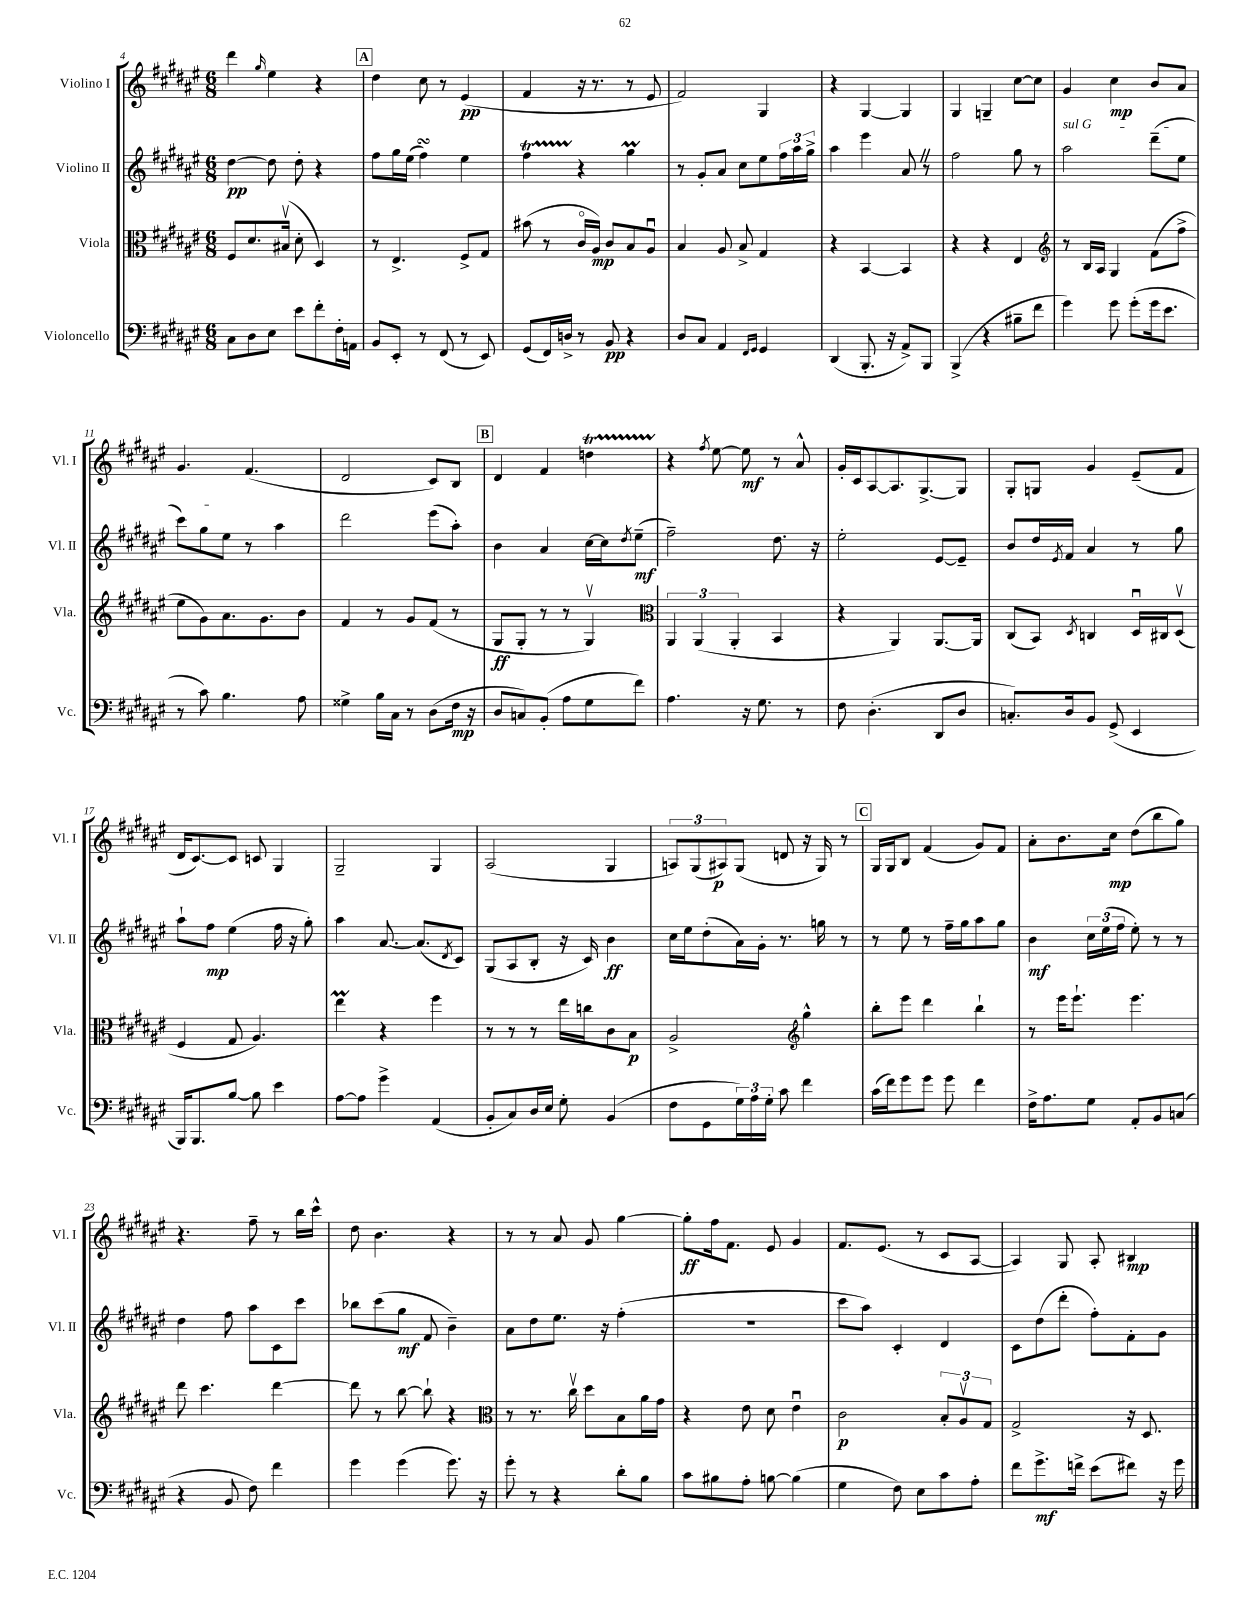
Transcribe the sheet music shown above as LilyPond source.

<<
\new StaffGroup <<
\new Staff = "s0" \with { instrumentName = "Violino I" shortInstrumentName = "Vl. I" } {
    \clef treble \key fis \major \numericTimeSignature \time 6/8
    dis'''4 \grace { gis''16 } eis''4 r4 |
    \mark \markup { \box "A" } dis''4 cis''8 r8 eis'4\pp( |
    fis'4 r16 r8. r8 eis'8 |
    fis'2) gis4 |
    r4 gis4~ gis4 |
    gis4 g4-- cis''8~ cis''8 |
    gis'4 cis''4\mp b'8 ais'8 |
    gis'4. fis'4.( |
    dis'2 cis'8) b8 |
    \mark \markup { \box "B" } dis'4 fis'4 d''4\startTrillSpan |
    r4\stopTrillSpan \acciaccatura { fis''8 } eis''8~ eis''8\mf r8 ais'8-^ |
    gis'16-. cis'16 ais8~ ais8. gis8.~-> gis8 |
    gis8-. g8 gis'4 eis'8--( fis'8 |
    dis'16 cis'8.~) cis'8 c'8 gis4 |
    gis2-- gis4 |
    ais2( gis4 |
    \tuplet 3/2 { a8) gis8( ais8\p) } gis8( d'8 r16 gis16) r8 |
    \mark \markup { \box "C" } gis16 gis16 b8 fis'4( gis'8) fis'8 |
    ais'8-. b'8. cis''16\mp dis''8( b''8 gis''8) |
    r4. fis''8-- r8 b''16 cis'''16-^ |
    dis''8 b'4. r4 |
    r8 r8 ais'8 gis'8 gis''4~ |
    gis''8-.\ff fis''16 fis'8. eis'8 gis'4 |
    fis'8. eis'8.( r8 cis'8 ais8~ |
    ais4) gis8 ais8-. bis4\mp \bar "|." |
}
\new Staff = "s1" \with { instrumentName = "Violino II" shortInstrumentName = "Vl. II" } {
    \clef treble \key fis \major \numericTimeSignature \time 6/8
    dis''4~\pp dis''8 dis''8-. r4 |
    \mark \markup { \box "A" } fis''8 gis''16 eis''16( fis''4\turn) eis''4 |
    fis''4\startTrillSpan r4\stopTrillSpan gis''4\prall |
    r8 gis'8-. ais'8 cis''8 eis''8 \tuplet 3/2 { fis''16 ais''16 gis''16-> } |
    ais''4 eis'''4 ais'8 \once \override BreathingSign.text = \markup { \musicglyph "scripts.caesura.straight" } \breathe r8 |
    fis''2 gis''8 r8 |
    \once \override TextSpanner.bound-details.left.text = \markup { \italic "sul G" } ais''2\startTextSpan dis'''8--( eis''8 |
    cis'''8) gis''8 eis''8\stopTextSpan r8 ais''4 |
    dis'''2 eis'''8( ais''8-.) |
    \mark \markup { \box "B" } b'4 ais'4 cis''16~ cis''16 \acciaccatura { dis''8 } eis''8--\mf( |
    fis''2--) dis''8. r16 |
    eis''2-. eis'8~ eis'8-- |
    b'8 dis''16 \acciaccatura { eis'8 } fis'16 ais'4 r8 gis''8 |
    ais''8-! fis''8\mp eis''4( fis''16 r16 gis''8-.) |
    ais''4 ais'8.~ ais'8.( \acciaccatura { dis'8 } cis'8) |
    gis8( ais8 b8-. r16 cis'16) b'4\ff |
    cis''16 eis''16 dis''8-.( ais'16) gis'16-. r8. g''16 r8 |
    \mark \markup { \box "C" } r8 eis''8 r8 fis''16-- gis''16 ais''8 gis''8 |
    b'4\mf \tuplet 3/2 { cis''16 eis''16( fis''16 } eis''8-.) r8 r8 |
    dis''4 fis''8 ais''8 cis'8 cis'''8 |
    bes''8 cis'''8( gis''8\mf fis'8 b'4--) |
    ais'8 dis''8 eis''8. r16 fis''4-.( |
    R2. |
    cis'''8 ais''8) cis'4-. dis'4 |
    cis'8 dis''8( dis'''8-. fis''8-.) fis'8-. gis'8 \bar "|." |
}
\new Staff = "s2" \with { instrumentName = "Viola" shortInstrumentName = "Vla." } {
    \clef alto \key fis \major \numericTimeSignature \time 6/8
    fis8 dis'8. bis16\upbow( dis'8-. dis4) |
    \mark \markup { \box "A" } r8 eis4.-> fis8-> gis8 |
    bis'8( r8 cis'16\flageolet ais16\mp) cis'8 b8 ais8\downbow |
    b4 ais8 b8-> gis4 |
    r4 b,4~ b,4 |
    r4 r4 eis4 |
    \clef treble r8 b16 ais16 gis4 fis'8( fis''8-> |
    eis''8 gis'8) ais'8. gis'8. b'8 |
    fis'4 r8 gis'8 fis'8( r8 |
    \mark \markup { \box "B" } gis8\ff gis8-. r8 r8 gis4\upbow) |
    \clef alto \tuplet 3/2 { ais,4 ais,4( ais,4-. } b,4 |
    r4 ais,4) ais,8.~ ais,16 |
    cis8( b,8) \acciaccatura { dis8 } c4 dis16\downbow cis16 dis8\upbow( |
    fis4 gis8 ais4.) |
    eis''4\prall r4 fis''4 |
    r8 r8 r8 eis''16 c''16 cis'8 b8\p |
    ais2-> \clef treble gis''4-^ |
    \mark \markup { \box "C" } b''8-. eis'''8 dis'''4 b''4-! |
    r8 eis'''16 eis'''8.-! eis'''4. |
    dis'''8 cis'''4. dis'''4~ |
    dis'''8 r8 b''8~ b''8-! r4 |
    \clef alto r8 r8. cis''16\upbow dis''8 b8 ais'16 gis'16 |
    r4 eis'8 dis'8 eis'4\downbow |
    cis'2\p \tuplet 3/2 { b8-. ais8\upbow gis8 } |
    gis2-> r16 dis8. \bar "|." |
}
\new Staff = "s3" \with { instrumentName = "Violoncello" shortInstrumentName = "Vc." } {
    \clef bass \key fis \major \numericTimeSignature \time 6/8
    cis8 dis8 eis8 eis'8 fis'8-. fis16-. a,16 |
    \mark \markup { \box "A" } b,8 eis,8-. r8 fis,8( r8 eis,8) |
    gis,8( fis,16) d16-> r8 b,8\pp r4 |
    dis8 cis8 ais,4 \grace { fis,16 gis,16 } gis,4 |
    dis,4( b,,8.-. r16 ais,8->) b,,8 |
    b,,4->( r4 bis8-- fis'8 |
    gis'4) gis'8 gis'8-.( gis'16 eis'8. |
    r8 cis'8) b4. ais8 |
    gisis4-> b16 cis16 r8 dis8( fis16\mp r16 |
    \mark \markup { \box "B" } dis8 c8) b,8-.( ais8 gis8 fis'8) |
    ais4. r16 gis8. r8 |
    fis8 dis4.-.( dis,8 dis8 |
    c8.-.) dis16 b,8 gis,8->( eis,4 |
    b,,16) b,,8. b8~ b8 eis'4 |
    ais8~ ais8 gis'4-> ais,4( |
    b,8-. cis8) dis16 eis16 gis8-. b,4( |
    fis8 gis,8 \tuplet 3/2 { gis16) ais16 gis16-. } cis'8 fis'4 |
    \mark \markup { \box "C" } cis'16( fis'16) gis'8 gis'8 gis'8 fis'4 |
    fis16-> ais8. gis8 ais,8-. b,8 c8( |
    r4 b,8 fis8) fis'4 |
    gis'4 gis'4( gis'8.) r16 |
    gis'8-. r8 r4 dis'8-. b8 |
    cis'8 bis8 ais8-. b8~ b4( |
    gis4 fis8) eis8 cis'8 ais8-. |
    fis'8 gis'8.->\mf f'16-> eis'8( fis'8) r16 gis'16 \bar "|." |
}
>>
>>
\layout { \context { \Score currentBarNumber = #4 } }
